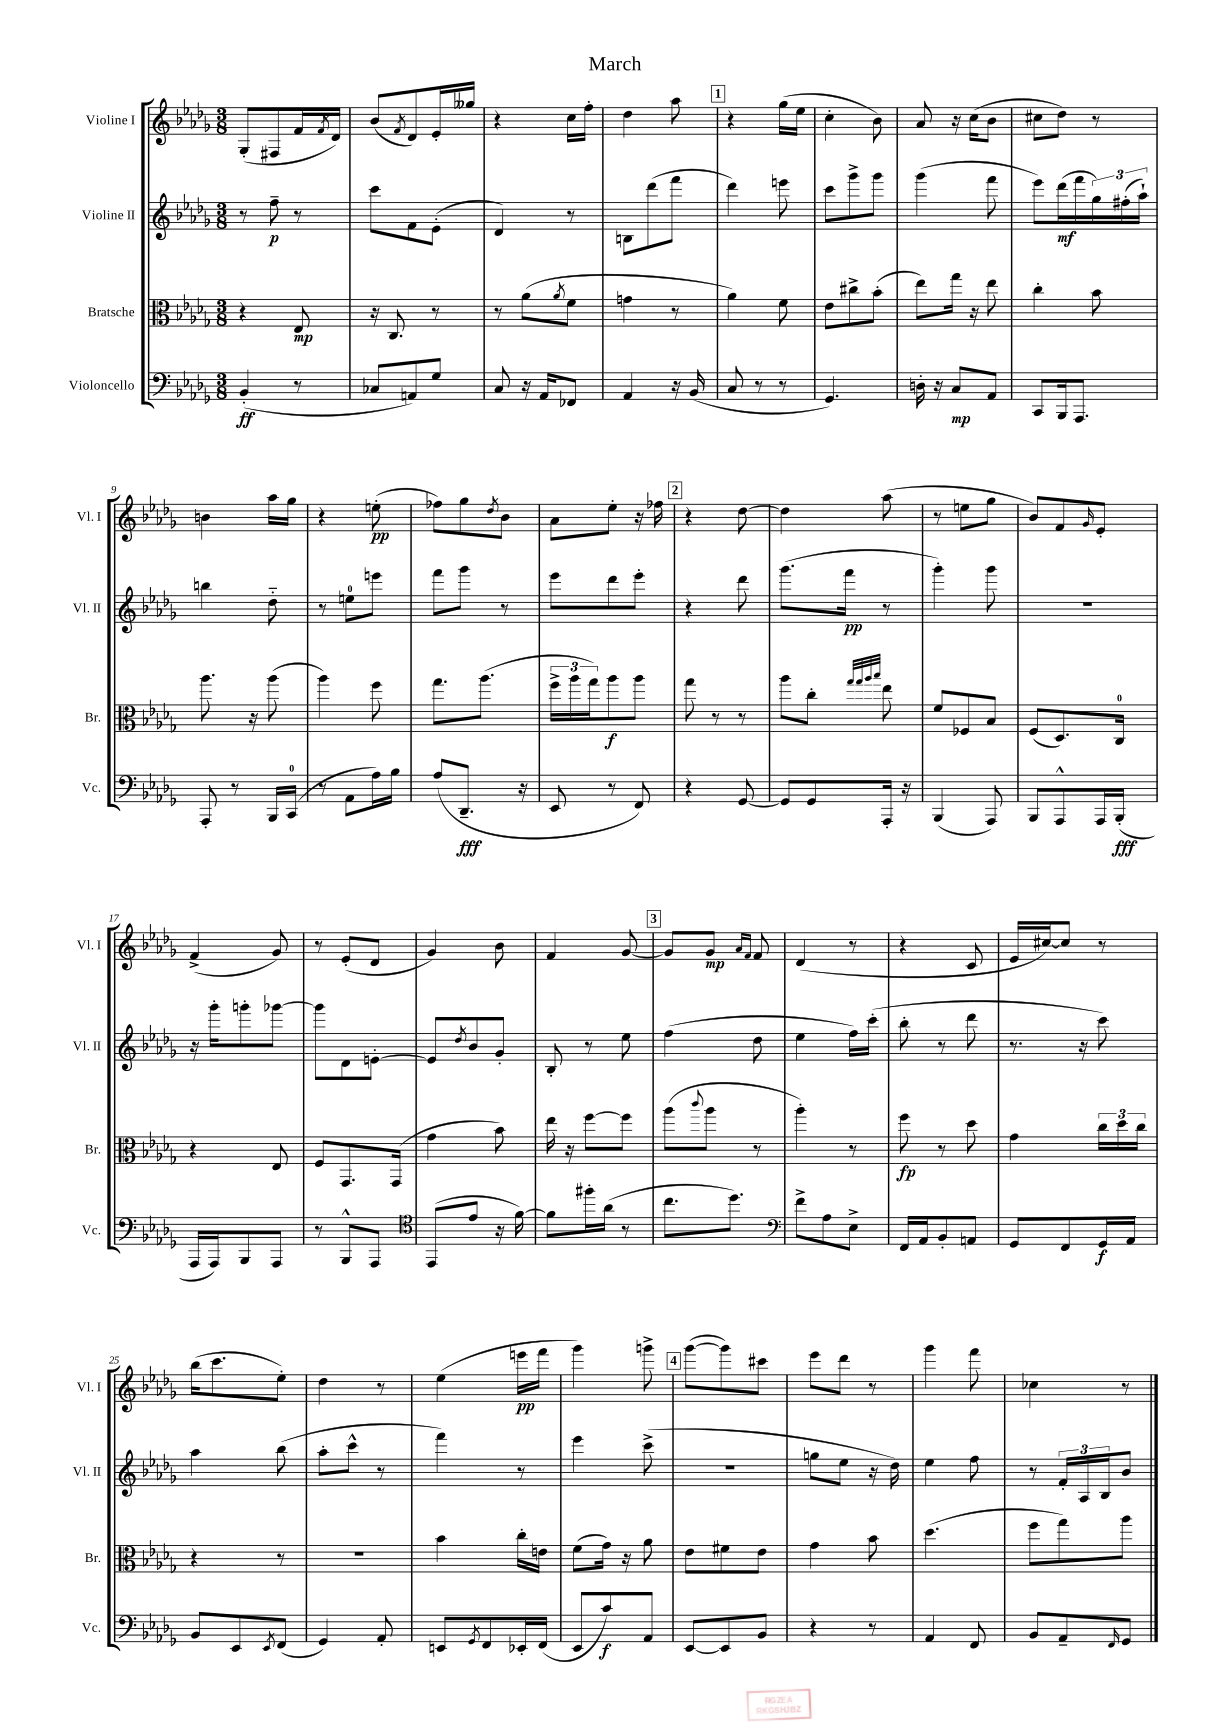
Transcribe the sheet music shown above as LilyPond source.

\header { title = "March" }
<<
\new StaffGroup <<
\new Staff = "s0" \with { instrumentName = "Violine I" shortInstrumentName = "Vl. I" } {
    \clef treble \key des \major \numericTimeSignature \time 3/8
    ges8-.( fis8 f'16 \acciaccatura { f'8 } des'16) |
    bes'8( \acciaccatura { f'8 } des'8) ees'16-. geses''16 |
    r4 c''16 f''16-. |
    des''4 aes''8 |
    \mark \markup { \box "1" } r4 ges''16( ees''16 |
    c''4-. bes'8) |
    aes'8 r16 c''16( bes'8 |
    cis''8 des''8) r8 |
    b'4 aes''16 ges''16 |
    r4 e''8-.\pp( |
    fes''8) ges''8 \acciaccatura { des''8 } bes'8 |
    aes'8 ees''8-. r16 fes''16 |
    \mark \markup { \box "2" } r4 des''8~ |
    des''4 aes''8( |
    r8 e''8 ges''8 |
    bes'8) f'8 \grace { ges'16 } ees'8-. |
    f'4->( ges'8) |
    r8 ees'8-.( des'8 |
    ges'4) bes'8 |
    f'4 ges'8~ |
    \mark \markup { \box "3" } ges'8 ges'8\mp \grace { aes'16 f'16 } f'8 |
    des'4( r8 |
    r4 c'8 |
    ees'16 cis''16~) cis''8 r8 |
    bes''16( c'''8. ees''8-.) |
    des''4 r8 |
    ees''4( e'''16\pp f'''16 |
    ges'''4) g'''8-> |
    \mark \markup { \box "4" } ges'''8~( ges'''8) cis'''8 |
    ees'''8 des'''8 r8 |
    ges'''4 f'''8 |
    ces''4 r8 \bar "|." |
}
\new Staff = "s1" \with { instrumentName = "Violine II" shortInstrumentName = "Vl. II" } {
    \clef treble \key des \major \numericTimeSignature \time 3/8
    r8 f''8--\p r8 |
    c'''8 f'8 ees'8-.( |
    des'4) r8 |
    b8 des'''8( f'''8 |
    \mark \markup { \box "1" } des'''4) e'''8 |
    c'''8 ges'''8-> ges'''8 |
    ges'''4( f'''8 |
    ees'''8) des'''16\mf( f'''16 \tuplet 3/2 { ges''16) fis''16-.( aes''16-!) } |
    b''4 des''8-_ |
    r8 e''8-0 e'''8 |
    f'''8 ges'''8 r8 |
    ees'''8 des'''8 ees'''8-. |
    \mark \markup { \box "2" } r4 des'''8 |
    ges'''8.( f'''16\pp r8 |
    ges'''4-.) ges'''8 |
    R4. |
    r16 ges'''16-. g'''8-. ges'''8~ |
    ges'''8 des'8 e'8~-. |
    e'8 \acciaccatura { des''8 } bes'8 ges'8-. |
    bes8-. r8 ees''8 |
    \mark \markup { \box "3" } f''4( des''8 |
    ees''4 f''16) c'''16-.( |
    bes''8-. r8 des'''8 |
    r8. r16 c'''8) |
    aes''4 bes''8( |
    aes''8-. c'''8-^ r8 |
    f'''4) r8 |
    ees'''4 c'''8->( |
    \mark \markup { \box "4" } R4. |
    g''8 ees''8 r16 des''16) |
    ees''4 f''8 |
    r8 \tuplet 3/2 { f'16-. aes16 bes16 } bes'8 \bar "|." |
}
\new Staff = "s2" \with { instrumentName = "Bratsche" shortInstrumentName = "Br." } {
    \clef alto \key des \major \numericTimeSignature \time 3/8
    r4 ees8\mp |
    r16 c8. r8 |
    r8 aes'8( \acciaccatura { aes'8 } f'8 |
    g'4 r8 |
    \mark \markup { \box "1" } aes'4) f'8 |
    ees'8 cis''8-> bes'8-.( |
    ees''8) ges''16 r16 ees''8 |
    c''4-. bes'8 |
    aes''8. r16 aes''8( |
    aes''4) f''8 |
    ges''8. aes''8.( |
    \tuplet 3/2 { f''16-> aes''16 ges''16) } aes''8\f aes''8 |
    \mark \markup { \box "2" } ges''8 r8 r8 |
    aes''8 c''8-. \grace { ges''32 ges''32 aes''32 bes''32 } ees''8 |
    f'8 fes8 bes8 |
    f8( des8.) c16-0 |
    r4 ees8 |
    f8 ges,8. ges,16( |
    ges'4 bes'8) |
    ees''16 r16 f''8~ f''8 |
    \mark \markup { \box "3" } aes''8( \appoggiatura { c'''8 } aes''8 r8 |
    aes''4-.) r8 |
    f''8\fp r8 des''8 |
    ges'4 \tuplet 3/2 { c''16 des''16 c''16 } |
    r4 r8 |
    R4. |
    bes'4 c''16-. e'16 |
    f'8( ges'16) r16 aes'8 |
    \mark \markup { \box "4" } ees'8 fis'8 ees'8 |
    ges'4 bes'8 |
    des''4.( |
    f''8 ges''8) aes''8 \bar "|." |
}
\new Staff = "s3" \with { instrumentName = "Violoncello" shortInstrumentName = "Vc." } {
    \clef bass \key des \major \numericTimeSignature \time 3/8
    bes,4-.\ff( r8 |
    ces8 a,8) ges8 |
    c8 r16 aes,16 fes,8 |
    aes,4 r16 bes,16( |
    \mark \markup { \box "1" } c8 r8 r8 |
    ges,4.) |
    d16-. r16 c8\mp aes,8 |
    c,8 bes,,16 aes,,8. |
    aes,,8-. r8 bes,,16 c,16-0( |
    r8 aes,8 aes16) bes16 |
    aes8( des,8.--\fff r16 |
    ees,8 r8 f,8) |
    \mark \markup { \box "2" } r4 ges,8~ |
    ges,8 ges,8 aes,,16-. r16 |
    bes,,4( aes,,8) |
    bes,,8 aes,,8-^ aes,,16 bes,,16-.\fff( |
    aes,,16 aes,,16) bes,,8 aes,,8 |
    r8 bes,,8-^ aes,,8 |
    \clef tenor ees,8( ees'8 r16 f'16~) |
    f'8 fis''16-. aes'16( r8 |
    \mark \markup { \box "3" } c''8. des''8.) |
    \clef bass f'8-> aes8 ees8-> |
    f,16 aes,16 bes,8-. a,8 |
    ges,8 f,8 ges,16\f aes,16 |
    bes,8 ees,8 \acciaccatura { ees,8 } f,8( |
    ges,4) aes,8-. |
    e,8 \acciaccatura { ges,8 } f,8 ees,16-. f,16( |
    ees,8 c'8\f) aes,8 |
    \mark \markup { \box "4" } ees,8~ ees,8 bes,8 |
    r4 r8 |
    aes,4 f,8 |
    bes,8 aes,8-- \grace { f,16 } ges,8 \bar "|." |
}
>>
>>
